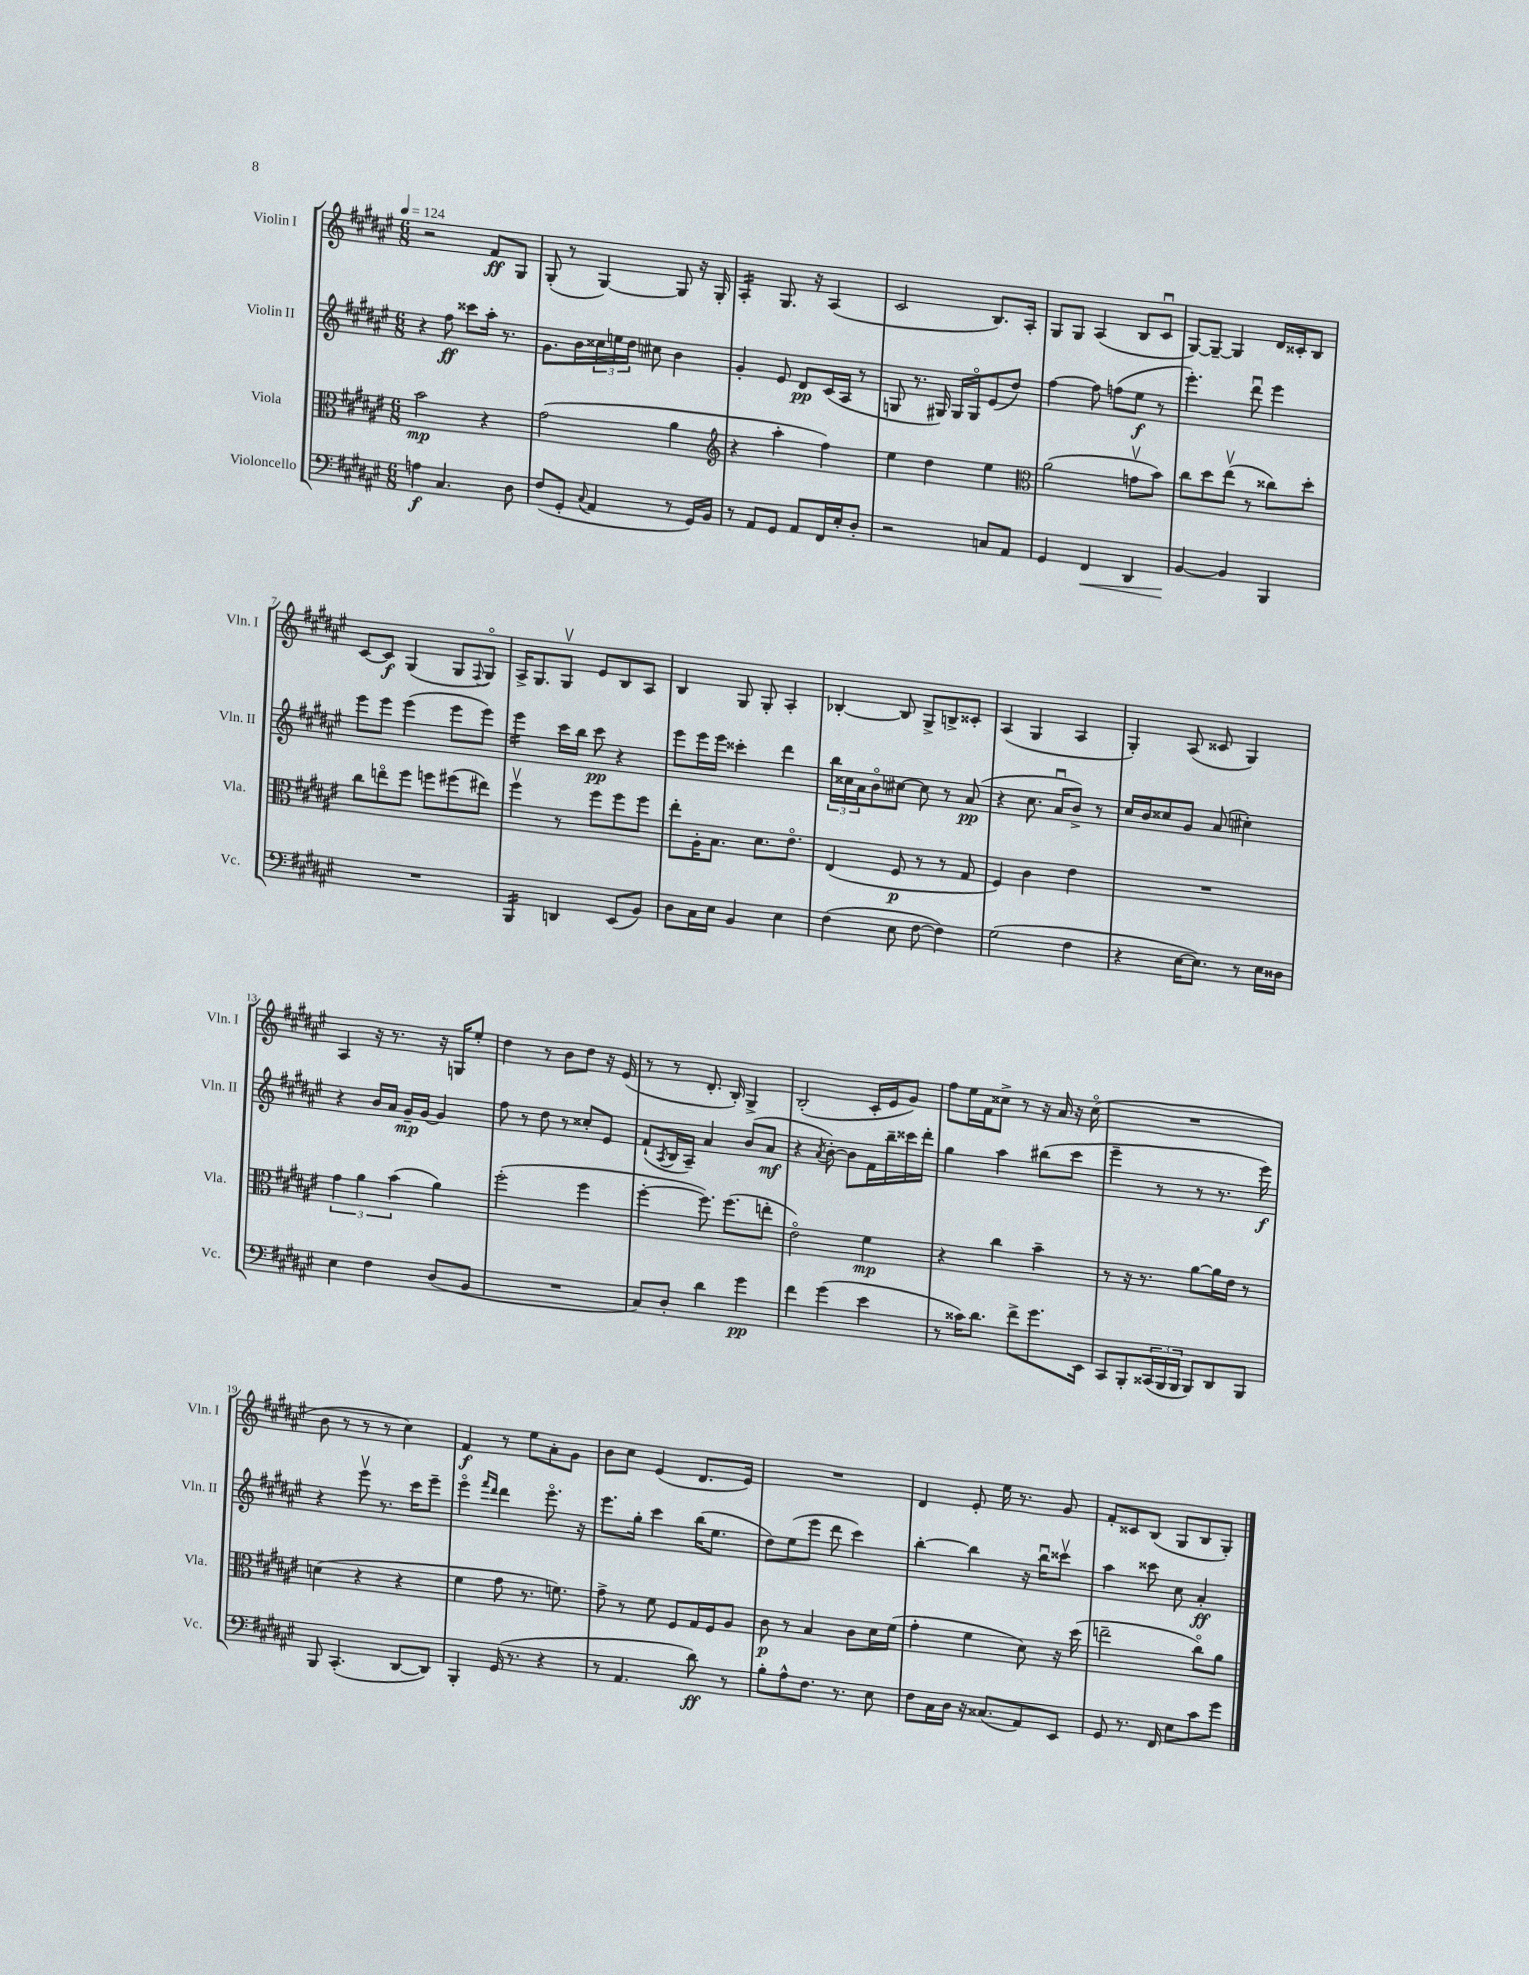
<<
\new StaffGroup <<
\new Staff = "s0" \with { instrumentName = "Violin I" shortInstrumentName = "Vln. I" } {
    \clef treble \key fis \major \numericTimeSignature \time 6/8 \tempo 4 = 124
    r2 fis'8\ff gis8 |
    gis8-.( r8 gis4~) gis8 r16 gis16-. |
    ais4:16-. gis8. r16 ais4( |
    cis'2 b8.) ais16-. |
    gis8 gis8 ais4( b8 cis'8\downbow |
    gis8~) gis8~-- gis4 dis'16 cisis'16-. b8 |
    cis'8~ cis'8\f gis4( gis8 \appoggiatura { fis8 } gis8\flageolet) |
    ais16-> gis8. gis8\upbow eis'8 b8 ais8 |
    b4 gis8 gis8-. ais4-. |
    bes4~-. bes8 gis8-> b8-> cisis'8-. |
    ais4( gis4 ais4 |
    gis4-.) ais8( cisis'8 gis4) |
    ais4 r16 r8. r16 g16 eis''8-. |
    dis''4 r8 b'8 dis''8 r16 eis'16( |
    r8 r8 dis'8.-. b16-.) gis4-> |
    b2-.( cis'16-. eis'16 gis'8) |
    fis''8 eis''16 fis'16 cisis''8-> r8 r16 ais'16 r16 cisis''16\flageolet( |
    R2. |
    b'8 r8 r8 r8 cis''4) |
    fis'4\f r8 eis''8 ais'8-. gis'8 |
    b'8 cis''8 eis'4( dis'8. eis'16) |
    R2. |
    dis'4 eis'8-. eis''16 r8. gis'8 |
    fis'8-. cisis'8 b8( gis8 b8 gis8-.) \bar "|." |
}
\new Staff = "s1" \with { instrumentName = "Violin II" shortInstrumentName = "Vln. II" } {
    \clef treble \key fis \major \numericTimeSignature \time 6/8
    r4 fis''8\ff cisis'''8 ais''16-. r8. |
    gis'8. b'16 \tuplet 3/2 { cisis''16 e''16 dis''16 } cis''8 b'4 |
    gis'4-. eis'8 dis'8\pp cis'16( ais16 r8 |
    g8 r8. gis16) gis16 gis16\flageolet eis'8( dis''8) |
    fis''4~ fis''8 f''8( eis''8\f r8 |
    eis'''4.-.) dis'''8\downbow eis'''4 |
    eis'''8 eis'''8 eis'''4( eis'''8 eis'''8) |
    eis'''4:16 cis'''16 b''16 cis'''8\pp r4 |
    eis'''8 eis'''16 eis'''16 cisis'''4-. dis'''4 |
    \tuplet 3/2 { b''16 cisis''16 ais'16 } b'8\flageolet cis''8~ cis''8 r8 ais'8\pp( |
    r4 cis''8. ais'16\downbow b'8->) r8 |
    cis''16 b'16 cisis''8 gis'8 ais'8( cis''4-.) |
    r4 b'16 ais'16 gis'16--\mp gis'16~ gis'4 |
    fis''8 r8 dis''8 r8 cisis''8-. eis'8 |
    fis'8-!( \acciaccatura { ais8 } b16 ais16--) ais'4 b'8( ais'8\mf |
    r4 \acciaccatura { ais'8 } b'8~-.) b'8 fis'16 b''16-- cisis'''16 dis'''16-. |
    gis''4 ais''4 bis''8( cis'''8 |
    eis'''4-- r8 r8 r8. eis'''16\f) |
    r4 eis'''8\upbow r8. cis'''16 eis'''8-- |
    eis'''4\flageolet \grace { fis'''16 dis'''16 } dis'''4 eis'''8.\flageolet r16 |
    eis'''8. gis''16-. cis'''4 b''16( eis''8. |
    dis''8) eis''8( eis'''8 dis'''8 cis'''4) |
    b''4~-. b''4 r16 b''16\downbow cisis'''8\upbow |
    ais''4 cisis'''8 cis''8 ais'4-.\ff \bar "|." |
}
\new Staff = "s2" \with { instrumentName = "Viola" shortInstrumentName = "Vla." } {
    \clef alto \key fis \major \numericTimeSignature \time 6/8
    b'2\mp r4 |
    gis'2( ais'4 |
    \clef treble r4 ais''4-. fis''4) |
    eis''4 dis''4 eis''4 |
    \clef alto ais'2( g'8\upbow b'8) |
    cis''8 dis''8 eis''8\upbow( r8 cisis''8) dis''8-. |
    cis''8 e''8\flageolet fis''8 f''8 fis''8( eis''8) |
    fis''4\upbow r8 fis''8 fis''8 fis''8 |
    eis''8-. ais16-. b8. dis'8. eis'8.\flageolet |
    eis4( fis8\p r8 r8 gis8 |
    fis4) cis'4 eis'4 |
    R2. |
    \tuplet 3/2 { gis'4 ais'4 b'4( } ais'4) |
    fis''2-.( fis''4 |
    fis''4~-. fis''8.) fis''8.( e''8-. |
    eis'2\flageolet) fis'4\mp |
    r4 cis''4 b'4-- |
    r8 r16 r8. ais'8~ ais'16 eis'16 r8 |
    d'4( r4 r4 |
    fis'4 gis'8 r8. f'8.) |
    gis'8-> r8 fis'8 fis8 gis16 fis16 ais8 |
    cis'8\p r8 b4 cis'8 dis'16 fis'16( |
    gis'4-. fis'4 dis'8) r16 dis''16( |
    e''2-- cis''8\flageolet) ais'8 \bar "|." |
}
\new Staff = "s3" \with { instrumentName = "Violoncello" shortInstrumentName = "Vc." } {
    \clef bass \key fis \major \numericTimeSignature \time 6/8
    a4\f cis4. dis8 |
    fis8( gis,8-. \appoggiatura { cis8 } ais,4 r8 gis,16) b,16 |
    r8 ais,8 gis,8 ais,8 fis,16 eis16-. dis8-. |
    r2 c8 ais,8 |
    gis,4 fis,4\< dis,4 |
    b,4~\! b,4 b,,4 |
    R2. |
    b,,4:16 d,4 eis,8( b,8) |
    dis8 cis16 eis16 b,4 eis4 |
    fis4( eis8 fis8~ fis4) |
    gis2( fis4 |
    r4 eis16~ eis8.) r8 eis16 disis16 |
    eis4 fis4 dis8( b,8 |
    R2. |
    cis8) dis8-. dis'4 gis'4\pp |
    fis'4 gis'4( eis'4 |
    r8 cisis'16) dis'8. fis'8-> gis'8. eis,16 |
    cis,8 b,,8-. \tuplet 3/2 { cisis,16( b,,16 b,,16 } b,,8) dis,8 b,,8 |
    b,,8 cis,4.-.( dis,8~ dis,8) |
    b,,4-. gis,16( r8. r4 |
    r8 ais,4. dis'8\ff) r8 |
    b8-. ais8-^ fis8. r8. eis8 |
    fis8 cis16 dis16 r16 cisis8.( ais,8) eis,8 |
    gis,8 r8. fis,16 eis8 cis'8 gis'8 \bar "|." |
}
>>
>>
